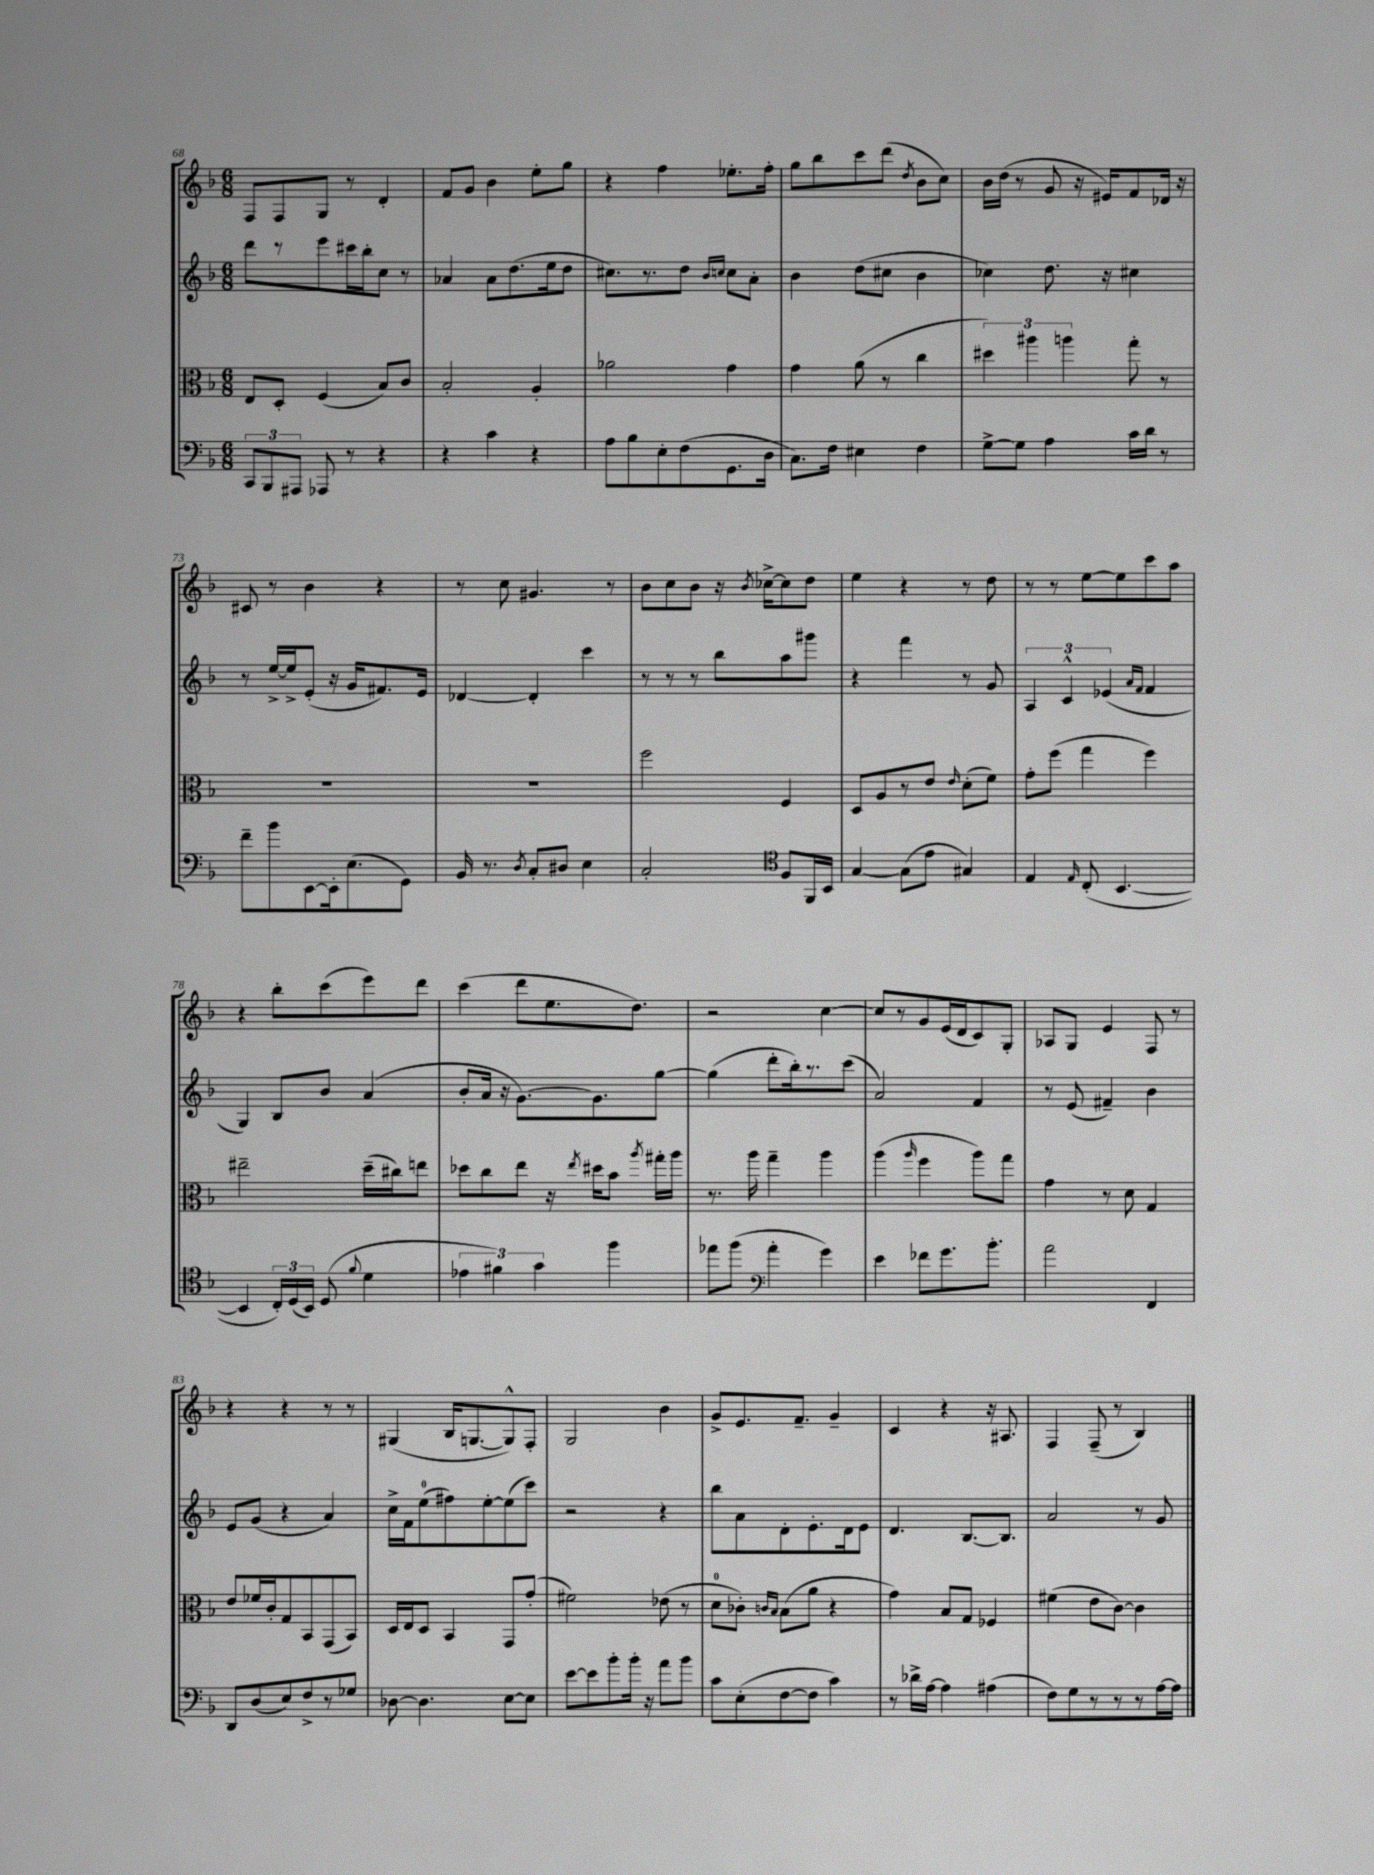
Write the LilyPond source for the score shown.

<<
\new StaffGroup <<
\new Staff = "s0" {
    \clef treble \key f \major \numericTimeSignature \time 6/8
    \autoBeamOff f8[ f8 g8] r8 d'4-. |
    f'8[ g'8] bes'4 e''8[-. g''8] |
    r4 f''4 ees''8.[-. f''16]-. |
    g''8[ bes''8 c'''8 d'''8]( \acciaccatura { d''8 } bes'8[ c''8]) |
    bes'16[ d''16]( r8 g'8 r16 eis'16[) f'8 des'16] r16 |
    cis'8 r8 bes'4 r4 |
    r8 c''8 gis'4. r8 |
    bes'8[ c''8 bes'8] r16 \acciaccatura { bes'8 } ces''16[~-> ces''8 d''8] |
    e''4 r4 r8 d''8 |
    r8 r8 e''8[~ e''8 c'''8 a''8] |
    r4 bes''8[-. c'''8( e'''8) d'''8] |
    c'''4( d'''8[ e''8. d''8.]) |
    r2 c''4~ |
    c''8[ r8 g'8 e'16( d'16 c'8) g8]-. |
    aes8[ g8] e'4 f8 r8 |
    r4 r4 r8 r8 |
    gis4( bes16[ g8.~ g8-^) f8]-. |
    g2 bes'4 |
    g'8[-> e'8. f'8.]-- g'4-- |
    c'4 r4 r16 ais8. |
    f4 f8--( r8 bes4) \bar "|." |
}
\new Staff = "s1" {
    \clef treble \key f \major \numericTimeSignature \time 6/8
    \autoBeamOff d'''8[ r8 e'''8 cis'''16 bes''16-. c''8] r8 |
    aes'4 aes'8[ d''8.( e''16 d''8] |
    cis''8.[) r8. d''8] \grace { bes'16[ c''16] } c''8[ a'8]-. |
    bes'4 d''8[( cis''8] bes'4 |
    ces''4) d''8. r16 cis''4 |
    r8 e''16[~-> e''16-> e'8]-.( r16 g'16[ fis'8.) e'16] |
    des'4~ des'4-. c'''4 |
    r8 r8 r8 bes''8[ a''8 gis'''8] |
    r4 f'''4 r8 g'8 |
    \tuplet 3/2 { a4 c'4-^ ees'4( } \grace { a'16[ f'16] } f'4 |
    g4) bes8[ bes'8] a'4( |
    bes'8[-. a'16] r16 g'8.[~) g'8. g''8]~ |
    g''4( d'''8[-. bes''16-.) r8. c'''8]( |
    a'2) f'4 |
    r8 e'8( fis'4--) bes'4 |
    e'8[ g'8]( r4 a'4) |
    c''16[-> f'16 e''8-0( fis''8) e''8~-. e''8( c'''8]) |
    r2 r4 |
    bes''8[ a'8 d'8-. e'8.-. d'16 e'8] |
    d'4. bes8.[~ bes8.] |
    a'2 r8 g'8 \bar "|." |
}
\new Staff = "s2" {
    \clef alto \key f \major \numericTimeSignature \time 6/8
    \autoBeamOff e8[ d8]-. f4( bes8[) c'8] |
    bes2-. a4-. |
    aes'2 g'4 |
    g'4 a'8( r8 c''4 |
    \tuplet 3/2 { dis''4) ais''4 a''4 } g''8-. r8 |
    R2. |
    R2. |
    f''2 f4 |
    d8[ a8 r8 e'8] \grace { e'16 } d'8[-.( f'8]) |
    g'8[-. f''8]( g''4 f''4) |
    eis''2-- d''16[--( cis''16) e''8] |
    des''8[ c''8 e''8] r16 \acciaccatura { e''8 } dis''16[ bes'8] \acciaccatura { a''8 } gis''16[-. a''16] |
    r8. a''16 g''4-- a''4 |
    a''4( \grace { a''16 } f''4 a''8[) g''8] |
    g'4 r8 d'8 g4 |
    e'8[ fes'16 c'16-. g8 bes,8 g,8( bes,8]) |
    d16[ e16 d8] bes,4 g,8[ g'8]-.( |
    fis'2) ees'8( r8 |
    d'8[-0 ces'8]-.) \grace { c'16[ bes16] } bes8[( a'8] r4 |
    g'4) bes8[ g8] fes4 |
    fis'4( e'8[ c'8]~) c'4 \bar "|." |
}
\new Staff = "s3" {
    \clef bass \key f \major \numericTimeSignature \time 6/8
    \autoBeamOff \tuplet 3/2 { c,8[ bes,,8 ais,,8] } aes,,8 r8 r4 |
    r4 c'4 r4 |
    a8[ bes8 e8-. f8( g,8. d16] |
    c8.[) f16] eis4 f4 |
    g8[~-> g8] a4 c'16[ d'16] r8 |
    f'8[-- bes'8 e,8~ e,16-. e8.( g,8]) |
    bes,16 r8. \acciaccatura { d8 } c8[-. dis8] e4 |
    c2-. \clef tenor f8[ f,16 bes,16] |
    g4~ g8[( e'8] gis4) |
    e4 \grace { e16 } c8-.( bes,4.~ |
    bes,4 \tuplet 3/2 { c16[-.) d16( bes,16]) } d8( \appoggiatura { f'8 } d'4 |
    \tuplet 3/2 { ees'4 fis'4) g'4 } f''4 |
    ees''8[ f''8]( \clef bass a'4-. g'4) |
    e'4 fes'8[ g'8. bes'8.]-. |
    a'2 f,4 |
    d,8[ d8( e8) f8-> r8 ges8] |
    des8~ des4. e8[~ e8] |
    e'8[~ e'8 bes'8-. bes'16]-. r16 a'8[ bes'8] |
    c'8[ e8-.( f8~ f8] c'4) |
    r8 des'16[-> a16]~ a4 ais4( |
    f8[) g8 r8 r8 r8 a16~ a16] \bar "|." |
}
>>
>>
\layout { \context { \Score currentBarNumber = #68 } }
